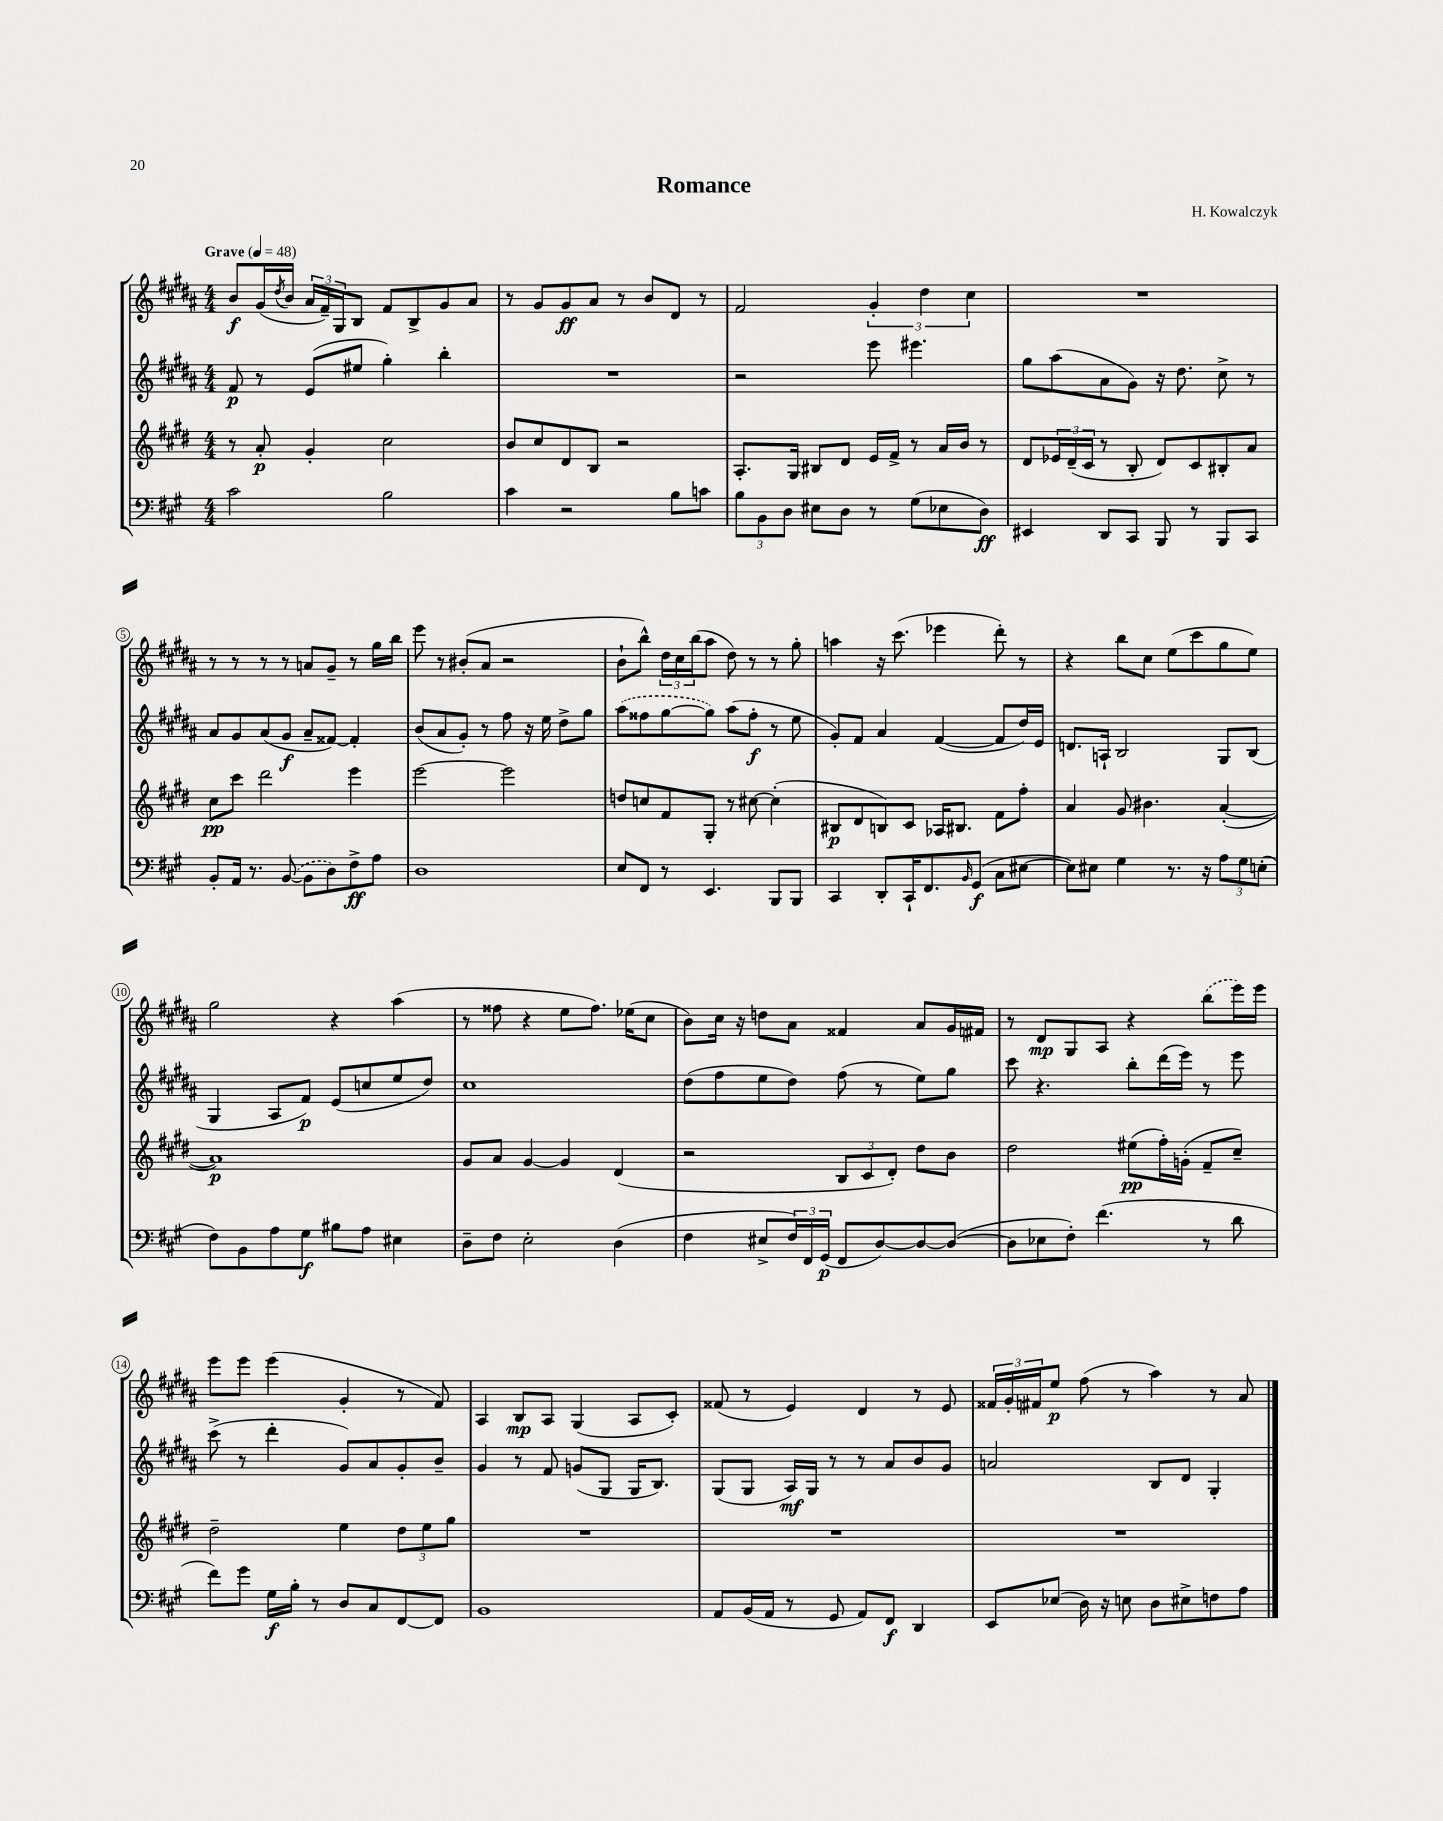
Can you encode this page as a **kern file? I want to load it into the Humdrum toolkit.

**kern	**dynam	**kern	**dynam	**kern	**dynam	**kern	**dynam
*part4	*part4	*part3	*part3	*part2	*part2	*part1	*part1
*staff4	*staff4	*staff3	*staff3	*staff2	*staff2	*staff1	*staff1
*clefF4	*	*clefG2	*	*clefG2	*	*clefG2	*
*k[f#c#g#]	*	*k[f#c#g#d#]	*	*k[f#c#g#d#a#]	*	*k[f#c#g#d#a#]	*
*M4/4	*	*M4/4	*	*M4/4	*	*M4/4	*
*MM48	*	*MM48	*	*MM48	*	*MM48	*
=1	=1	=1	=1	=1	=1	=1	=1
!	!	!	!	!	!	!LO:TX:a:B:t=Grave	!
2c#\	.	8r	.	8f#/	p	8b/L	f
.	.	8a'/	p	8r	.	(16g#/L	.
.	.	.	.	.	.	8qdd#/	.
.	.	.	.	.	.	16b/JJ	.
.	.	4g#'/	.	(8e/L	.	24a#/LL	.
.	.	.	.	.	.	24f#~/)	.
.	.	.	.	.	.	24G#/J	.
.	.	.	.	8ee#X/J	.	8B/J	.
2B\	.	2cc#\	.	4gg#'\)	.	8f#/L	.
.	.	.	.	.	.	8B^/	.
.	.	.	.	4bb'\	.	8g#/	.
.	.	.	.	.	.	8a#/J	.
=2	=2	=2	=2	=2	=2	=2	=2
4c#\	.	8b/L	.	1r	.	8r	.
.	.	8cc#/	.	.	.	8g#/L	.
2r	.	8d#/	.	.	.	8g#/	ff
.	.	8B/J	.	.	.	8a#/J	.
.	.	2r	.	.	.	8r	.
.	.	.	.	.	.	8b/L	.
8B\L	.	.	.	.	.	8d#/J	.
8cn\J	.	.	.	.	.	8r	.
=3	=3	=3	=3	=3	=3	=3	=3
12B\L	.	8.A'/L	.	2r	.	2f#/	.
12BB\	.	.	.	.	.	.	.
12D\J	.	.	.	.	.	.	.
.	.	16G#/Jk	.	.	.	.	.
8E#X\L	.	8B#X/L	.	.	.	.	.
8D\J	.	8d#/J	.	.	.	.	.
8r	.	16e/LL	.	8eee\	.	6g#'/	.
.	.	16f#^/JJ	.	.	.	.	.
(8G#\L	.	8r	.	4.eee#X\	.	.	.
.	.	.	.	.	.	6dd#\	.
8E-X\	.	16a/LL	.	.	.	.	.
.	.	16b/JJ	.	.	.	.	.
.	.	.	.	.	.	6cc#\	.
8D\J)	ff	8r	.	.	.	.	.
=4	=4	=4	=4	=4	=4	=4	=4
4EE#X/	.	8d#/L	.	8gg#\L	.	1r	.
.	.	24e-X/L	.	(8aa#\	.	.	.
.	.	(24d#~/	.	.	.	.	.
.	.	24c#/JJ	.	.	.	.	.
8DD/L	.	8r	.	8a#\	.	.	.
8CC#/J	.	8B'/	.	8g#\J)	.	.	.
8BBB/	.	8d#/L)	.	16r	.	.	.
.	.	.	.	8.dd#\	.	.	.
8r	.	8c#/	.	.	.	.	.
8BBB/L	.	8B#X'/	.	8cc#^\	.	.	.
8CC#/J	.	8a/J	.	8r	.	.	.
!!LO:LB:g=z
=5	=5	=5	=5	=5	=5	=5	=5
8BB'/L	.	8cc#\L	pp	8a#/L	.	8r	.
16AA/Jk	.	8ccc#\J	.	8g#/	.	8r	.
8.r	.	.	.	.	.	.	.
.	.	2ddd#\	.	(8a#/	.	8r	.
([8BB/	.	.	.	8g#/J	f	8r	.
8BB\L]	.	.	.	8a#~/L	.	8an/L	.
8D\)	.	.	.	[8f##X/J)	.	8g#~/J	.
8F#^\	ff	4eee\	.	4f##'/]	.	8r	.
8A\J	.	.	.	.	.	16gg#\LL	.
.	.	.	.	.	.	16bb\JJ	.
=6	=6	=6	=6	=6	=6	=6	=6
1D	.	[2eee\	.	(8b/L	.	8eee\	.
.	.	.	.	8a#/	.	8r	.
.	.	.	.	8g#'/J)	.	(8b#X'/L	.
.	.	.	.	8r	.	8a#/J	.
.	.	2eee\]	.	8ff#\	.	2r	.
.	.	.	.	16r	.	.	.
.	.	.	.	16ee\	.	.	.
.	.	.	.	8dd#^\L	.	.	.
.	.	.	.	8gg#\J	.	.	.
=7	=7	=7	=7	=7	=7	=7	=7
8E/L	.	8ddn/L	.	(8aa#\L	.	8b`\L	.
8FF#/J	.	8ccn/	.	8ff##X\	.	8bb^^\J)	.
8r	.	8f#/	.	[8gg#\	.	24dd#\LL	.
.	.	.	.	.	.	24cc#\	.
.	.	.	.	.	.	(24bb\J	.
4.EE/	.	8G#'/J	.	8gg#\J])	.	8aa#\J	.
.	.	8r	.	(8aa#\L	.	8dd#\)	.
.	.	[8cc#X\	.	8ff##'\J	f	8r	.
8BBB/L	.	(4cc#'\]	.	8r	.	8r	.
8BBB/J	.	.	.	8ee\	.	8gg#'\	.
=8	=8	=8	=8	=8	=8	=8	=8
4CC#/	.	8B#X/L	p	8g#'/L)	.	4aan\	.
.	.	8d#/	.	8f#/J	.	.	.
8DD'/L	.	8Bn/)	.	4a#/	.	16r	.
.	.	.	.	.	.	(8.ccc#\	.
16CC#`/K	.	8c#/J	.	.	.	.	.
8.FF#/	.	.	.	.	.	.	.
.	.	16A-X/KL	.	([4f#/	.	4eee-X\	.
.	.	8.B#X/J	.	.	.	.	.
16qqBB/	.	.	.	.	.	.	.
(8GG#/J	f	.	.	.	.	.	.
8C#\L	.	8f#\L	.	8f#/L]	.	8ddd#'\)	.
[8E#X\J	.	8ff#'\J	.	16dd#/L)	.	8r	.
.	.	.	.	16e/JJ	.	.	.
=9	=9	=9	=9	=9	=9	=9	=9
8E#\L])	.	4a/	.	8.dn/L	.	4r	.
8E#X\J	.	.	.	.	.	.	.
.	.	.	.	16An`/Jk	.	.	.
4G#\	.	8g#/	.	2B/	.	8bb\L	.
.	.	4.b#X\	.	.	.	8cc#\J	.
8.r	.	.	.	.	.	(8ee\L	.
.	.	.	.	.	.	8ccc#\	.
16r	.	.	.	.	.	.	.
12A\L	.	([4a'/	.	8G#/L	.	8gg#\	.
12G#\	.	.	.	.	.	.	.
.	.	.	.	(8B/J	.	8ee\J)	.
(12En'\J	.	.	.	.	.	.	.
!!LO:LB:g=z
=10	=10	=10	=10	=10	=10	=10	=10
8F#\L)	.	1a])	p	4G#/	.	2gg#\	.
8BB\	.	.	.	.	.	.	.
8A\	.	.	.	8A#/L	.	.	.
8G#\J	f	.	.	8f#/J)	p	.	.
8B#X\L	.	.	.	(8e/L	.	4r	.
8A\J	.	.	.	8ccn/	.	.	.
4E#X\	.	.	.	8ee/	.	(4aa#\	.
.	.	.	.	8dd#/J)	.	.	.
=11	=11	=11	=11	=11	=11	=11	=11
8D~\L	.	8g#/L	.	1cc#	.	8r	.
8F#\J	.	8a/J	.	.	.	8ff##X\	.
2E'\	.	[4g#/	.	.	.	4r	.
.	.	4g#/]	.	.	.	8ee\L	.
.	.	.	.	.	.	8.ff##\J)	.
(4D\	.	(4d#/	.	.	.	.	.
.	.	.	.	.	.	(16ee-X\KL	.
.	.	.	.	.	.	8cc#\J	.
=12	=12	=12	=12	=12	=12	=12	=12
4F#\	.	2r	.	(8dd#\L	.	8b\L)	.
.	.	.	.	8ff#\	.	16cc#\Jk	.
.	.	.	.	.	.	16r	.
8E#X^/L	.	.	.	8ee\	.	8ddn\L	.
24F#/L)	.	.	.	8dd#\J)	.	8a#\J	.
24FF#/	.	.	.	.	.	.	.
(24GG#/JJ	p	.	.	.	.	.	.
8FF#/L	.	12B/L	.	(8ff#\	.	4f##X/	.
.	.	12c#/	.	.	.	.	.
[8D/)	.	.	.	8r	.	.	.
.	.	12d#'/J)	.	.	.	.	.
8D/_	.	8dd#\L	.	8ee\L)	.	8a#/L	.
(8D/J_	.	8b\J	.	8gg#\J	.	16g#/L	.
.	.	.	.	.	.	16f#X/JJ	.
=13	=13	=13	=13	=13	=13	=13	=13
8D\L]	.	2dd#\	.	8ccc#\	.	8r	.
8E-X\	.	.	.	4.r	.	8d#/L	mp
8F#'\J)	.	.	.	.	.	8G#/	.
(4.f#\	.	.	.	.	.	8A#/J	.
.	.	(8ee#X\L	pp	8bb'\L	.	4r	.
.	.	16ff#'\L)	.	(16ddd#\L	.	.	.
.	.	(16gn'\JJ	.	16eee\JJ)	.	.	.
8r	.	8f#~/L	.	8r	.	(8bb\L	.
8d\	.	8cc#~/J)	.	8eee\	.	16eee\L)	.
.	.	.	.	.	.	16eee\JJ	.
!!LO:LB:g=z
=14	=14	=14	=14	=14	=14	=14	=14
8f#\L)	.	2dd#~\	.	(8ccc#^\	.	8eee\L	.
8g#\J	.	.	.	8r	.	8eee\J	.
16G#\LL	f	.	.	4ddd#'\	.	(4eee\	.
16B'\JJ	.	.	.	.	.	.	.
8r	.	.	.	.	.	.	.
8D/L	.	4ee\	.	8g#/L)	.	4g#'/	.
8C#/	.	.	.	8a#/	.	.	.
[8FF#/	.	12dd#\L	.	8g#'/	.	8r	.
.	.	12ee\	.	.	.	.	.
8FF#/J]	.	.	.	8b~/J	.	8f#/)	.
.	.	12gg#\J	.	.	.	.	.
=15	=15	=15	=15	=15	=15	=15	=15
1BB	.	1r	.	4g#/	.	4A#/	.
.	.	.	.	8r	.	8B/L	mp
.	.	.	.	8f#/	.	8A#/J	.
.	.	.	.	(8gn/L	.	(4G#/	.
.	.	.	.	8G#/J	.	.	.
.	.	.	.	16G#/KL	.	8A#/L	.
.	.	.	.	8.B/J)	.	.	.
.	.	.	.	.	.	8c#'/J)	.
=16	=16	=16	=16	=16	=16	=16	=16
8AA/L	.	1r	.	(8G#/L	.	(8f##X/	.
(16BB/L	.	.	.	8G#/J	.	8r	.
16AA/JJ	.	.	.	.	.	.	.
8r	.	.	.	16A#/LL)	mf	4e/)	.
.	.	.	.	16G#/JJ	.	.	.
8GG#/	.	.	.	8r	.	.	.
8AA/L)	.	.	.	8r	.	4d#/	.
8FF#/J	f	.	.	8a#/L	.	.	.
4DD/	.	.	.	8b/	.	8r	.
.	.	.	.	8g#/J	.	8e/	.
=17	=17	=17	=17	=17	=17	=17	=17
8EE/L	.	1r	.	2an/	.	24f##X/LL	.
.	.	.	.	.	.	24g#'/	.
.	.	.	.	.	.	24f#X/J	.
(8E-X/J	.	.	.	.	.	8ee/J	p
16D\)	.	.	.	.	.	(8ff#\	.
16r	.	.	.	.	.	.	.
8En\	.	.	.	.	.	8r	.
8D\L	.	.	.	8B/L	.	4aa#\)	.
8E#X^\	.	.	.	8d#/J	.	.	.
8Fn\	.	.	.	4G#'/	.	8r	.
8A\J	.	.	.	.	.	8a#/	.
==	==	==	==	==	==	==	==
*-	*-	*-	*-	*-	*-	*-	*-
